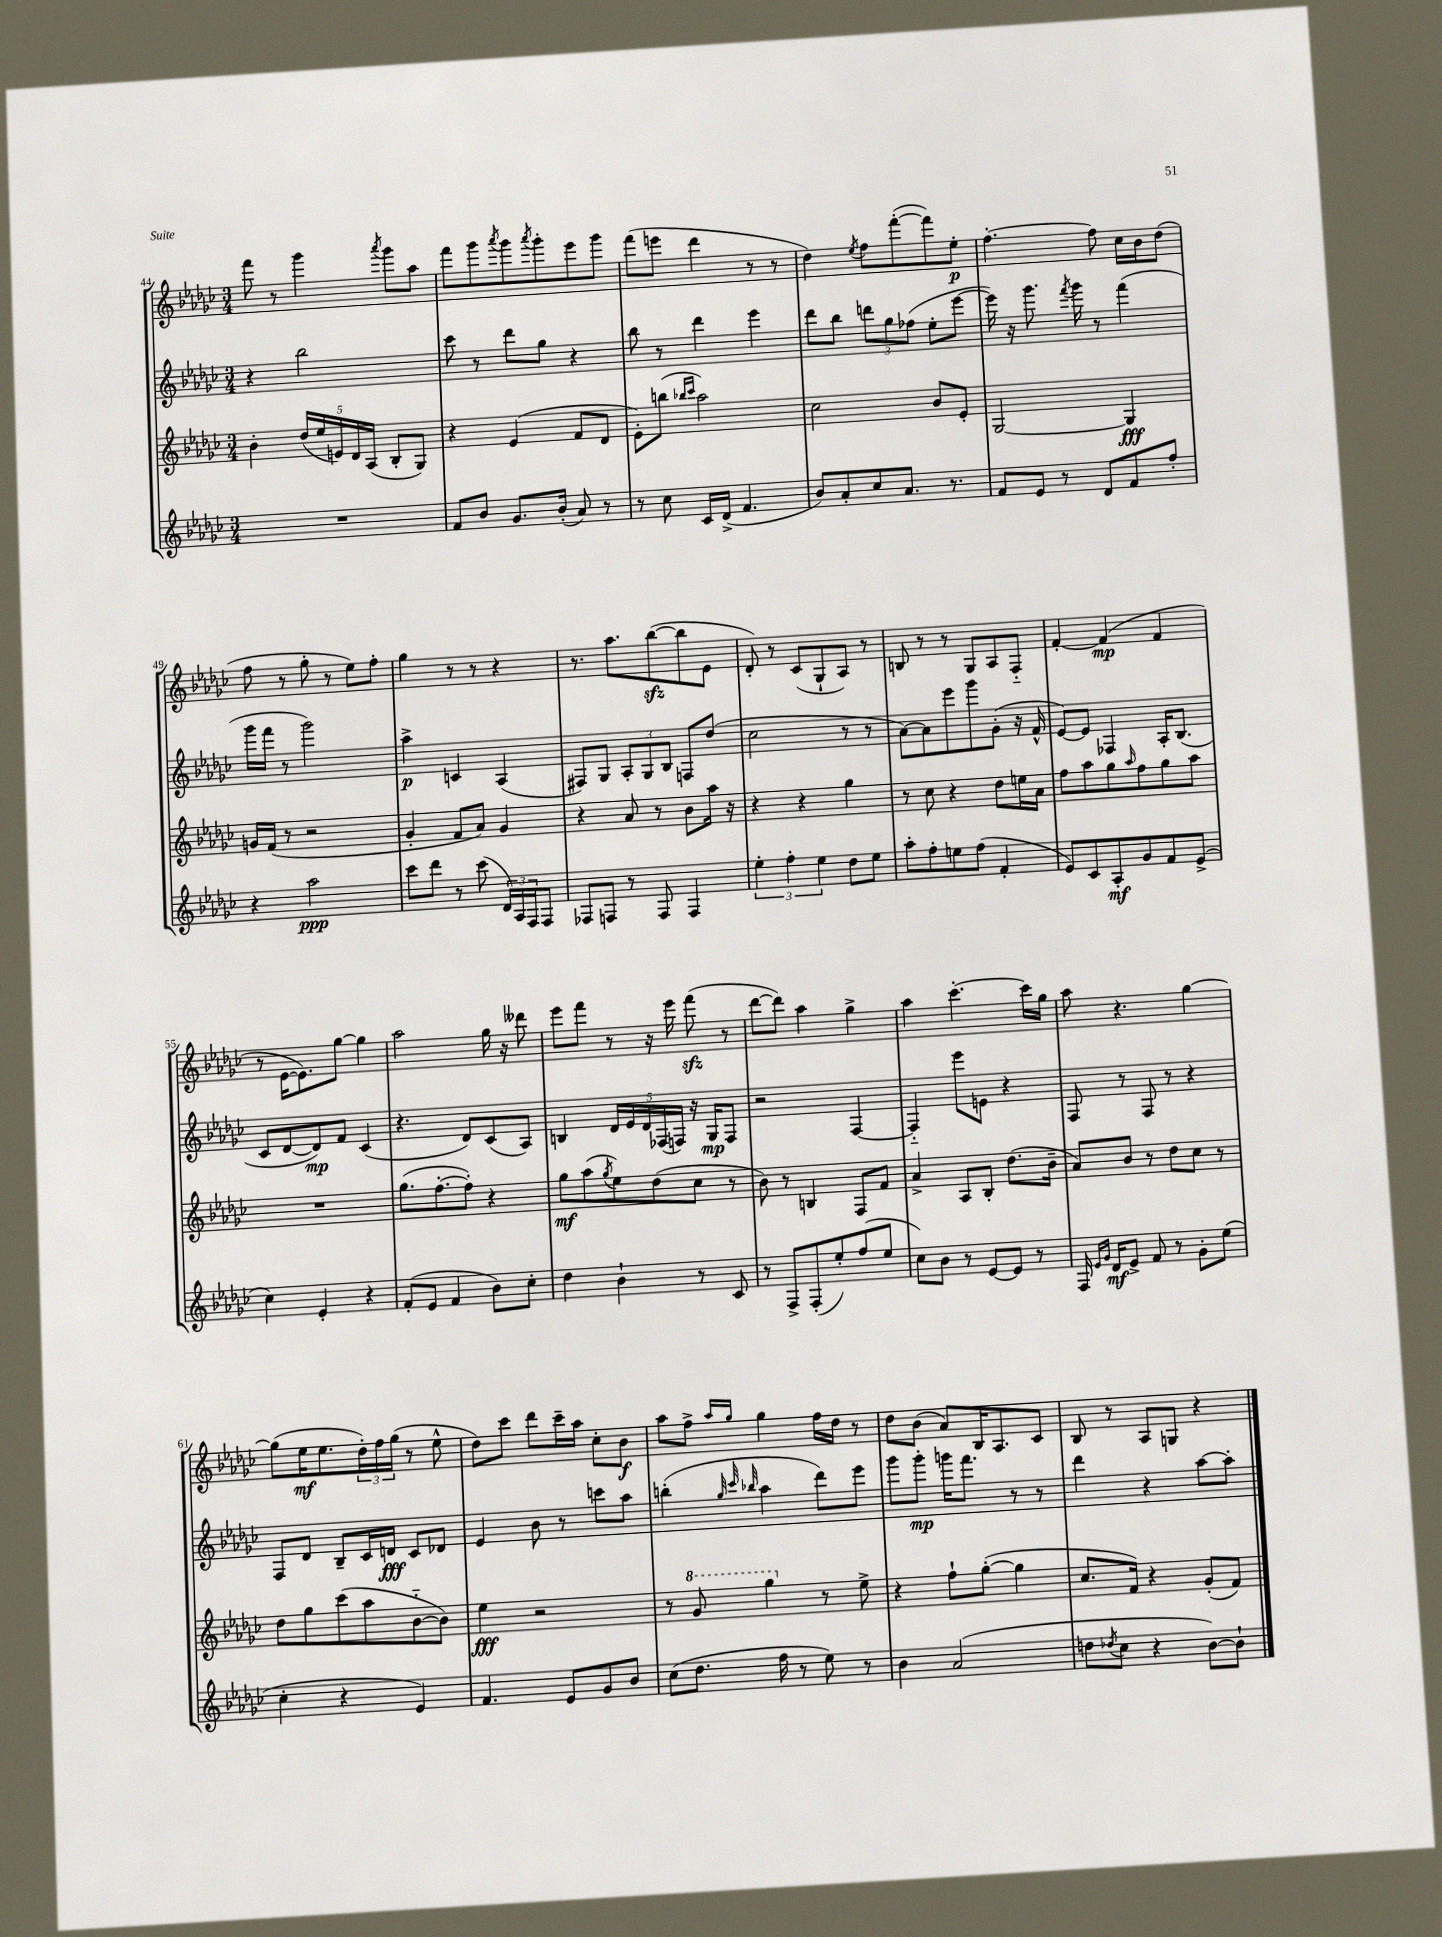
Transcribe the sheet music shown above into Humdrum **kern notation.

**kern	**kern	**kern	**kern
*staff4	*staff3	*staff2	*staff1
*clefG2	*clefG2	*clefG2	*clefG2
*k[b-e-a-d-g-c-]	*k[b-e-a-d-g-c-]	*k[b-e-a-d-g-c-]	*k[b-e-a-d-g-c-]
*M3/4	*M3/4	*M3/4	*M3/4
2.r	4b-'\	4r	8fff\
.	.	.	8r
.	(20dd-/LL	2bb-\	4ggg-\
.	20ee-/	.	.
.	20e/)	.	.
.	20d-/	.	.
.	(20A-/JJ	.	.
.	.	.	8qaaa-/
.	8B-'/L	.	8ggg-\L
.	8G-/J)	.	8aa-\J
=	=	=	=
8f/L	4r	8ccc-\	8fff\L
8b-/J	.	8r	8ggg-\
.	.	.	8qaaa-/
8.g-/L	(4e-/	8ddd-\L	8ggg-\
.	.	.	8qaaa-/
.	.	8gg-\J	8ggg-'\
(16b-'/Jk	.	.	.
8a-/)	8f/L	4r	8eee-\
8r	8d-/J	.	8ggg-\J
=	=	=	=
8r	8e-'\L)	8bb-\	(8fff\L
8cc-\	(8bb\J	8r	8eee\J
.	16qqbb-/LL	.	.
.	16qqccc-/JJ	.	.
16c-/LL	2aa-\)	4ddd-\	4ddd-\
(16d-^/JJ	.	.	.
4.f/	.	.	.
.	.	4eee-\	8r
.	.	.	8r
=	=	=	=
8b-/L)	2cc-\	8ddd-\L	4dd-\)
8a-'/	.	8bb-\J	.
.	.	.	8qee-/
8cc-/	.	12ddd\L	8ff\L
.	.	12gg-\	.
8.a-/J	.	.	([8fff'\
.	.	(12ff-\J	.
.	8b-/L	8ee-'\L	8fff\])
8.r	.	.	.
.	8e-'/J	[8eee-\J	8ee-'\J
=	=	=	=
8f/L	[2G-/	16eee-\])	[4.ff'\
.	.	16r	.
8e-/J	.	8.ggg-\	.
8r	.	.	.
.	.	8qfff/	.
.	.	16ggg-\	.
8d-/L	.	8r	8ff\]
8f/	4G-/]	(4fff\	16cc-\LL
.	.	.	16b-\J
8ff'/J	.	.	(8dd-\J
=	=	=	=
4r	16g/LL	16ggg-\LL	8ff\
.	(16f/JJ	16fff\JJ	.
.	8r	8r	8r
2aa-\	2r	2ggg-\)	8gg-'\
.	.	.	8r
.	.	.	8ee-\L)
.	.	.	8ff'\J
=	=	=	=
8ccc-\L	4g-'/	4aa-^\	4gg-\
8ddd-\J	.	.	.
8r	8f/L	4c/	8r
(8ccc-\	8a-/J)	.	8r
24d-/LL)	4g-/	(4A-/	4r
24A-/	.	.	.
24F/J	.	.	.
8F/J	.	.	.
=	=	=	=
8F-/L	4r	8F#/L)	8.r
8F/J	.	8G-/J	.
.	.	.	8.aa-\L
8r	8a-/	12A-'/L	.
.	.	12G-/	.
8F/	8r	.	([8bb-\
.	.	12B-/J	.
4F/	8b-\L	8F/L	8bb-\]
.	16aa-\Jk	(8dd-/J	8e-\J
.	16r	.	.
=	=	=	=
6ee-'\	4r	2cc-\	8d-'/)
.	.	.	8r
6ff'\	.	.	.
.	4r	.	(8c-/L
6ee-\	.	.	.
.	.	.	8G-`/
8dd-\L	4gg-\	8r	8A-/J)
8ee-\J	.	8r	8r
=	=	=	=
8aa-'\L	8r	[8a-\L)	8B/
8ff'\	8cc-\	8a-\]	8r
8ee\	4r	8eee-\	8r
(8ff\J	.	8ggg-\	8G-/L
4f'/	8dd-\L	(8g-'\J	8A-/
.	16ee\L	16r	8F'~/J
.	16a-\JJ	16f^^/	.
=	=	=	=
8e-/L)	8ff\L	[8e-/L)	[4f'/
8c-/	8aa-\	8e-/]J	.
8A-'/	8gg-\	4F-/	(4f/]
.	16qqaa-/	.	.
8g-/	8ff\	.	.
8f/	8gg-\	16A-'/LK	4f/
.	.	(8.B-/J	.
(8e-^/J	8aa-\J	.	.
=	=	=	=
4cc-\)	2.r	8c-/L	8r
.	.	[8d-/	[16e-\LK
.	.	.	8.e-\])
4e-'/	.	8d-/])	.
.	.	8f/J	[8gg-\J
4r	.	(4c-/	4gg-\]
=	=	=	=
(8f'/L	(8.gg-\L	4.r	2aa-\
8e-/J	.	.	.
.	[8.ff'\	.	.
4f/	.	.	.
.	8ff'\]J)	8d-/L)	.
8b-\L)	4r	(8c-/	16gg-\
.	.	.	16r
8cc-'\J	.	8A-/J)	8ddd--\
=	=	=	=
4dd-\	8gg-\L	4B/	8eee-\L
.	(8aa-\	.	8fff\J
.	8qgg-/	.	.
4b-`\	8ee-\)	20d-/LL	8r
.	.	20e-/	.
.	.	20d-/	.
.	(8dd-\	.	16r
.	.	(20F-/	.
.	.	.	16eee-\
.	.	20F/JJ)	.
8r	8cc-\J	16r	(8fff\
.	.	16G-/LK	.
8c-/	8r	8F/J	8r
=	=	=	=
8r	8b-\)	2r	[8ddd-\L
8F^/L	8r	.	8ddd-\]J)
(8F'/	4B/	.	4aa-\
8ee-'/)	.	.	.
(8ff/	8F/L	[4F/	4gg-^\
8ee-/J	8f/J	.	.
=	=	=	=
8cc-\L)	4a-^/	4F'~/]	4aa-\
8b-\J	.	.	.
8r	8A-/L	8eee-\L	[4.ccc-'\
[8e-/L	8B-'/J	8e\J	.
8e-/]J	(8.dd-\L	4r	.
8r	.	.	16ccc-\]LL
.	16b-~\Jk	.	16gg-\JJ
=	=	=	=
16F/	8a-/L)	8F/	8aa-\
16qqe-/LL	.	.	.
16qqg-/JJ	.	.	.
16d-/LK	.	.	.
8e-^/J	8b-/J	8r	4.r
8f/	8r	8F/	.
8r	8dd-\L	8r	.
8g-'\L	8cc-\J	4r	[4gg-\
(8ee-\J	8r	.	.
=	=	=	=
4cc-'\	8dd-\L	8F/L	(8gg-\]L
.	8gg-\	8d-/J	16ee-\K
.	.	.	8.ee-\
4r	(8ccc-\	8B-~/L	.
.	8aa-\	16c-/L	24dd-'\L)
.	.	.	24ff\
.	.	16d/JJ	.
.	.	.	(24gg-\JJ
4e-/)	[8b-'~\	8c-/L	8r
.	8b-\]J)	8d-/J	8ee-^^\
=	=	=	=
4.f/	4ee-\	4e-/	8dd-\L)
.	.	.	8ccc-\J
.	2r	8b-\	8ddd-\L
8e-/L	.	8r	16ccc-~\L
.	.	.	16aa-\JJ
8g-/	.	8ccc\L	8cc-'\L
8b-/J	.	8aa-\J	8b-\J
=	=	=	=
(8cc-\L	8r	(4bb'\	8aa-\L
8.dd-\J	8gg-/	.	8ff^\J
.	.	32qqgg-/	.
.	.	32qqccc-/	16qqaa-/LL
.	.	32qqbb-/	16qqgg-/JJ
.	4ggg-\	4aa-\	4gg-\
16ff\	.	.	.
8r	.	.	.
8ee-\)	8r	8ddd-\L)	16ff\LL
.	.	.	16dd-\JJ
8r	8ee-^\	8eee-\J	8r
=	=	=	=
4b-\	4r	8ggg-\L	8dd-\L
.	.	8ggg-'\J	(8b-\J
(2a-/	8ff`\L	16ggg\LK	8a-/L)
.	.	8.fff\J	.
.	([8gg-'\J	.	16B-/K
.	.	.	8.A-/
.	4gg-\]	8r	.
.	.	8r	8c-/J
=	=	=	=
8dd\L	8.cc-/L	4ddd-\	8B-/
8qdd-/	.	.	.
8cc-\J	.	.	8r
.	16f/Jk)	.	.
4r	4r	4r	8A-/L
.	.	.	8G/J
[8b-\L)	(8g-'/L	[8aa-\L	4r
8b-`\]J	8f/J)	8aa-'\]J	.
==	==	==	==
*-	*-	*-	*-
